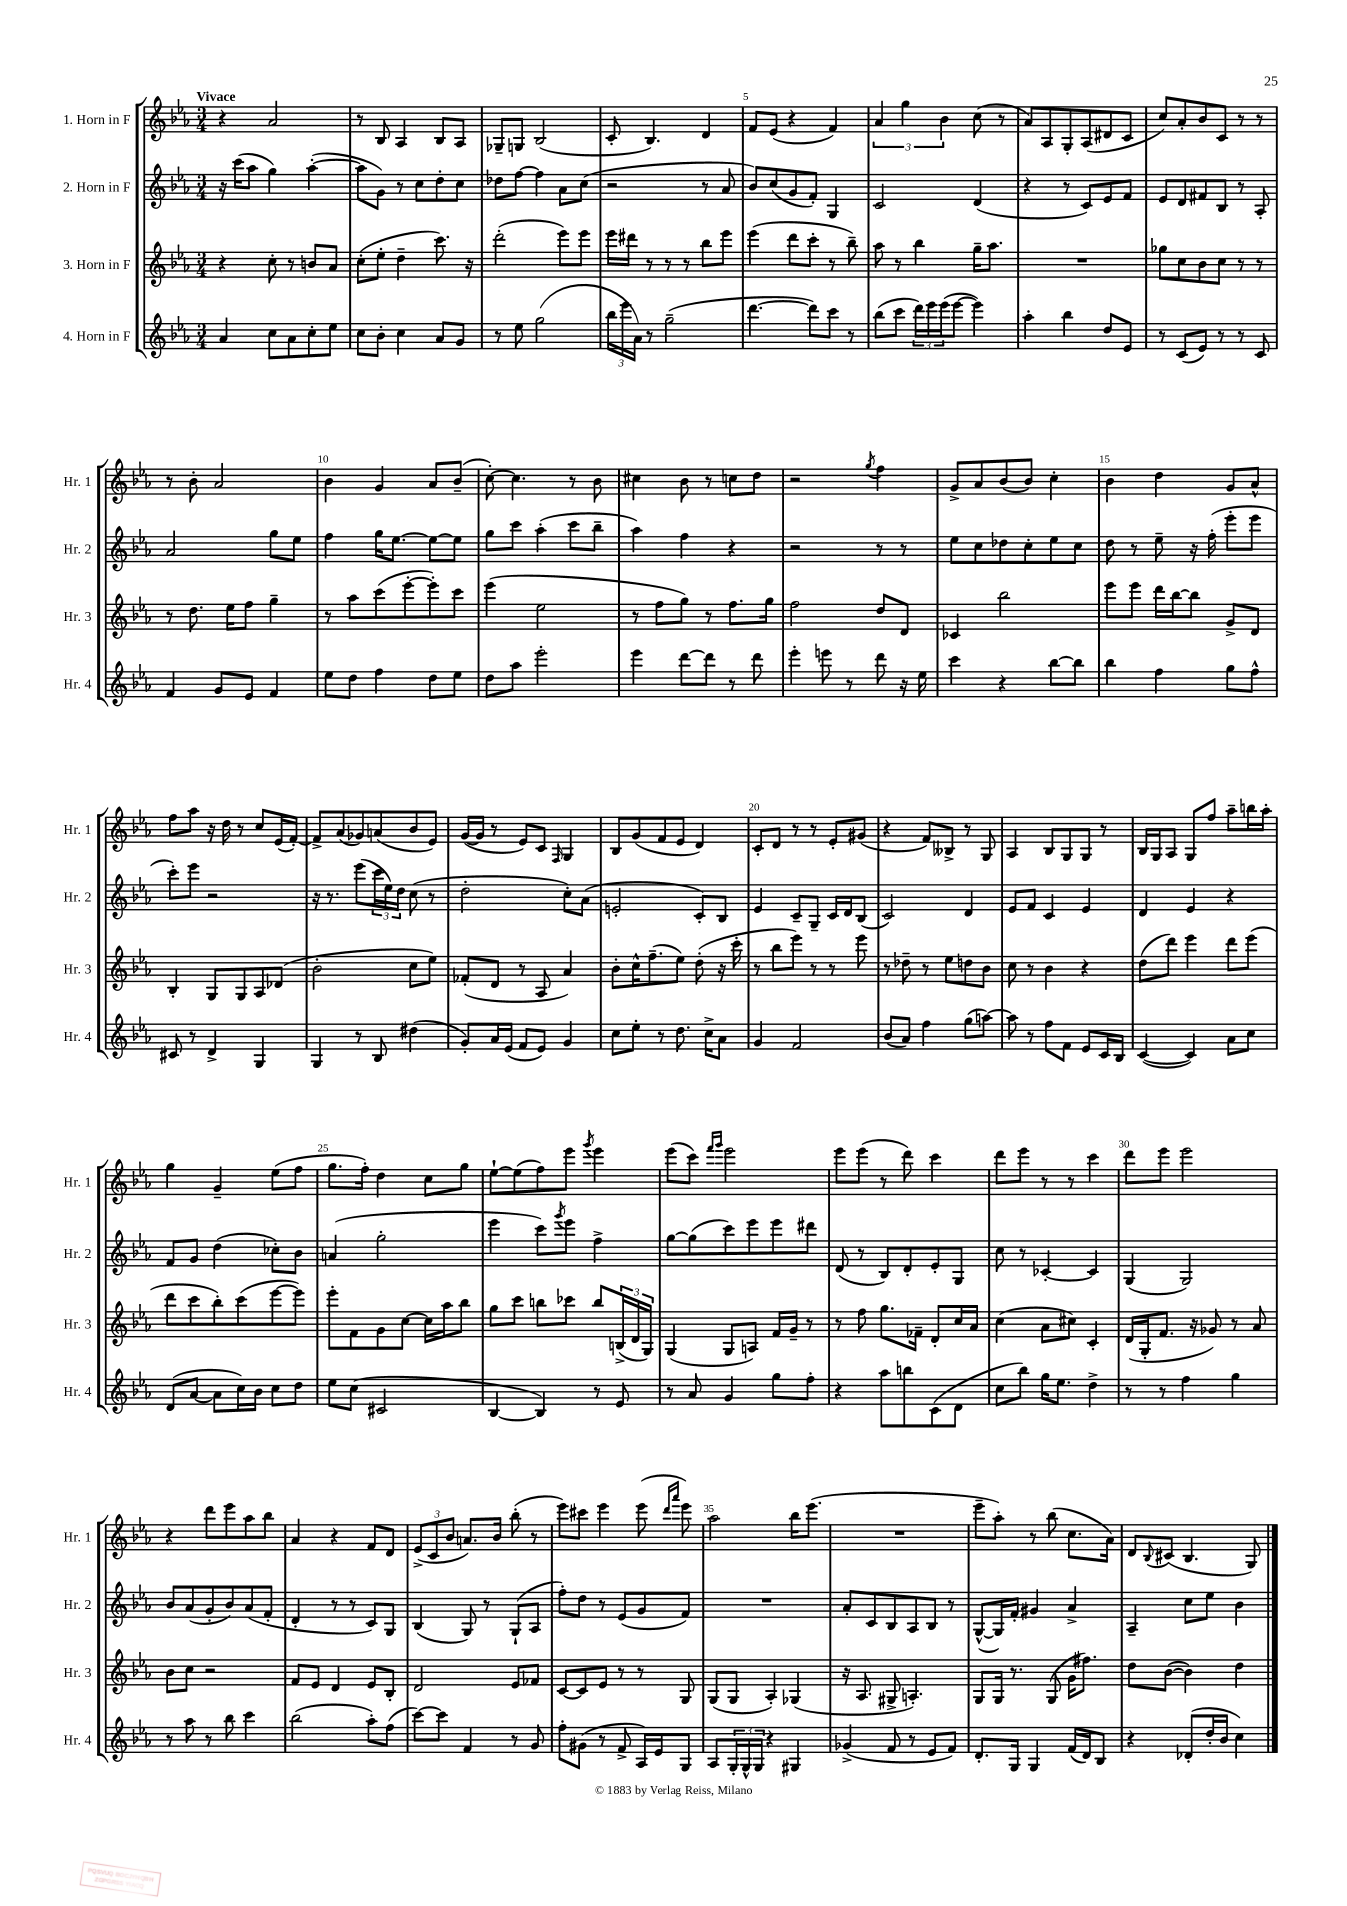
<<
\new StaffGroup <<
\new Staff = "s0" \with { instrumentName = "1. Horn in F" shortInstrumentName = "Hr. 1" } {
    \clef treble \key ees \major \numericTimeSignature \time 3/4 \tempo "Vivace"
    r4 aes'2 |
    r8 bes8 aes4 bes8 aes8 |
    ges8-- g8 bes2( |
    c'8-. bes4.) d'4 |
    f'8 ees'8( r4 f'4) |
    \tuplet 3/2 { aes'4 g''4 bes'4 } c''8( r8 |
    aes'8) aes8 g8-. aes8( dis'8 c'8 |
    c''8) aes'8-. bes'8 c'8 r8 r8 |
    r8 bes'8-. aes'2 |
    bes'4 g'4 aes'8 bes'8--( |
    c''8~-.) c''4. r8 bes'8 |
    cis''4 bes'8 r8 c''8 d''8 |
    r2 \acciaccatura { g''8 } f''4 |
    g'8-> aes'8 bes'8( bes'8) c''4-. |
    bes'4 d''4 g'8 aes'8-^ |
    f''8 aes''8 r16 d''16 r8 c''8 ees'16( f'16~-.) |
    f'8-> aes'8( ges'8) a'8( bes'8 ees'8) |
    g'16~( g'16 r8 ees'8) c'8 \grace { f16 } g4 |
    bes8 g'8( f'8 ees'8 d'4) |
    c'8-. d'8 r8 r8 ees'8-. gis'8( |
    r4 f'8) beses8-> r8 g8 |
    aes4 bes8 g8 g8 r8 |
    bes16 g16 aes8 g8 f''8 aes''8-- b''16 aes''16-. |
    g''4 g'4-- ees''8( f''8 |
    g''8. f''16-.) d''4 c''8 g''8 |
    ees''8~-! ees''8( f''8) ees'''8 \acciaccatura { g'''8 } ees'''4 |
    ees'''8( c'''8) \grace { f'''16 g'''16 } ees'''2 |
    ees'''8 ees'''8( r8 d'''8) c'''4 |
    d'''8 ees'''8 r8 r8 c'''4 |
    d'''8 ees'''8 ees'''2 |
    r4 d'''8 ees'''8 aes''8 bes''8 |
    aes'4 r4 f'8 d'8 |
    \tuplet 3/2 { ees'8->( c'8 bes'8 } a'8.) bes'16 bes''8-.( r8 |
    ees'''8) cis'''8 ees'''4 ees'''8( \grace { d'''16 aes'''16 } ees'''8) |
    aes''2 bes''16 ees'''8.( |
    R2. |
    ees'''8-- aes''8-.) r8 bes''8( c''8. aes'16) |
    d'8 \appoggiatura { bes8 } cis'8( bes4. g8) \bar "|." |
}
\new Staff = "s1" \with { instrumentName = "2. Horn in F" shortInstrumentName = "Hr. 2" } {
    \clef treble \key ees \major \numericTimeSignature \time 3/4
    r16 c'''16( aes''8 g''4) aes''4~-.( |
    aes''8 g'8) r8 c''8 d''8-. c''8 |
    des''8 f''8~ f''4 aes'8 c''8( |
    r2 r8 aes'8 |
    bes'8) c''8( g'8 f'8-.) g4 |
    c'2 d'4( |
    r4 r8 c'8) ees'8 f'8 |
    ees'8 d'8 fis'8 bes8 r8 aes8-. |
    aes'2 g''8 ees''8 |
    f''4 g''16 ees''8.~ ees''8~ ees''8 |
    g''8 c'''8 aes''4-.( c'''8 bes''8-- |
    aes''4) f''4 r4 |
    r2 r8 r8 |
    ees''8 c''8 des''8 c''8-. ees''8 c''8 |
    d''8 r8 ees''8-- r16 f''16-.( ees'''8-. ees'''8 |
    c'''8-.) ees'''8 r2 |
    r16 r8. ees'''8( \tuplet 3/2 { c'''16 ees''16) d''16 } c''8( r8 |
    d''2-. c''8-.) aes'8( |
    e'2-. c'8-.) bes8 |
    ees'4 c'8-- g8-- c'16 d'16 bes8( |
    c'2) d'4 |
    ees'8 f'8 c'4 ees'4 |
    d'4 ees'4 r4 |
    f'8 g'8 d''4( ces''8-.) bes'8 |
    a'4( g''2-. |
    ees'''4 c'''8) \acciaccatura { g'''8 } ees'''8 f''4-> |
    g''8~ g''8( c'''8) ees'''8 ees'''8 dis'''8 |
    d'8( r8 bes8) d'8-. ees'8-. g8 |
    c''8 r8 ces'4~-. ces'4 |
    g4( g2) |
    bes'8 aes'8( g'8-. bes'8) aes'8( f'8-. |
    d'4-. r8 r8 c'8) g8 |
    bes4( g8) r8 g8-!( aes8 |
    f''8-.) d''8 r8 ees'8( g'8 f'8) |
    R2. |
    aes'8-. c'8 bes8 aes8 bes8 r8 |
    g8~-^( g16) f'16-. gis'4 aes'4-> |
    aes4-- c''8 ees''8 bes'4 \bar "|." |
}
\new Staff = "s2" \with { instrumentName = "3. Horn in F" shortInstrumentName = "Hr. 3" } {
    \clef treble \key ees \major \numericTimeSignature \time 3/4
    r4 c''8-. r8 b'8 aes'8 |
    c''8-.( ees''8-. d''4-- c'''8.) r16 |
    d'''2-.( ees'''8) ees'''8 |
    ees'''16 dis'''16 r8 r8 r8 bes''8 ees'''8 |
    ees'''4( d'''8 c'''8-. r8 bes''8--) |
    aes''8 r8 bes''4 g''16-- aes''8. |
    R2. |
    ges''8 c''8 bes'8 c''8 r8 r8 |
    r8 d''8. ees''16 f''8 g''4-- |
    r8 aes''8 c'''8( ees'''8~-. ees'''8-.) c'''8 |
    ees'''4( ees''2 |
    r8 f''8 g''8) r8 f''8. g''16 |
    f''2 d''8 d'8 |
    ces'4 bes''2 |
    ees'''8 ees'''8 d'''16 bes''16~ bes''8 g'8-> d'8 |
    bes4-. g8 g8 aes8 des'8( |
    bes'2-. c''8 ees''8) |
    fes'8-.( d'8 r8 aes8 aes'4) |
    bes'8-. c''16-^ f''8.--( ees''8) d''8-.( r16 c'''16-. |
    r8 bes''8 ees'''8) r8 r8 ees'''8 |
    r8 des''8-- r8 ees''8 d''8 bes'8 |
    c''8 r8 bes'4 r4 |
    d''8( d'''8) ees'''4 d'''8 ees'''8( |
    d'''8 c'''8 bes''8-.) c'''8( ees'''8~ ees'''8) |
    ees'''8-. f'8 g'8 c''8~ c''16 aes''16 bes''8 |
    g''8 c'''8 b''8 ces'''8 b''8 \tuplet 3/2 { b16->( d'16 g16) } |
    g4( g8 a8) f'16 g'16-- r8 |
    r8 f''8 g''8. fes'16-- d'8-. c''16 aes'16 |
    c''4( aes'8 cis''8) c'4-. |
    d'16( g16-. f'8. r16 ges'8) r8 aes'8 |
    bes'8 c''8 r2 |
    f'8 ees'8 d'4 ees'8 bes8-. |
    d'2 ees'8 fes'8 |
    c'8~ c'8 ees'8 r8 r8 g8 |
    g8( g8 aes4-.) ges4( |
    r16 aes8. gis8-> a4.-.) |
    g8 g16 r8. g8( g'16 fis''8.) |
    d''8 bes'8~( bes'4) d''4 \bar "|." |
}
\new Staff = "s3" \with { instrumentName = "4. Horn in F" shortInstrumentName = "Hr. 4" } {
    \clef treble \key ees \major \numericTimeSignature \time 3/4
    aes'4 c''8 aes'8 c''8-. ees''8 |
    c''8 bes'8-. c''4 aes'8 g'8 |
    r8 ees''8 g''2( |
    \tuplet 3/2 { bes''16 ees'''16 aes'16) } r8 g''2--( |
    d'''4.~ d'''8) c'''8 r8 |
    bes''8( c'''8 \tuplet 3/2 { d'''16) ees'''16 ees'''16( } ees'''8~ ees'''4) |
    aes''4-. bes''4 d''8 ees'8 |
    r8 c'8( ees'8) r8 r8 c'8 |
    f'4 g'8 ees'8 f'4 |
    ees''8 d''8 f''4 d''8 ees''8 |
    d''8 aes''8 ees'''2-. |
    ees'''4 d'''8~ d'''8 r8 d'''8 |
    ees'''4-. e'''8 r8 d'''8 r16 ees''16 |
    c'''4 r4 bes''8~ bes''8 |
    bes''4 f''4 g''8 f''8-^ |
    cis'8 r8 d'4-> g4 |
    g4 r8 bes8 dis''4( |
    g'8-.) aes'16 ees'16( f'8 ees'8) g'4 |
    c''8 ees''8-. r8 d''8. c''16-> aes'8 |
    g'4 f'2 |
    bes'8( aes'8) f''4 g''8( a''8~) |
    a''8 r8 f''8 f'8 ees'8 c'16 bes16 |
    c'4~( c'4) aes'8 c''8 |
    d'8( aes'8~ aes'8 c''16) bes'16 c''8 d''8 |
    ees''8 c''8( cis'2 |
    bes4~ bes4) r8 ees'8 |
    r8 aes'8 g'4 g''8 f''8-. |
    r4 aes''8 b''8 c'8( d'8 |
    c''8 bes''8) g''16 ees''8. d''4-> |
    r8 r8 f''4 g''4 |
    r8 aes''8 r8 bes''8 c'''4 |
    bes''2( aes''8-.) f''8( |
    c'''8~) c'''8 f'4 r8 g'8 |
    f''8-. gis'8( r8 f'8-> aes16) ees'16 g8 |
    aes8 \tuplet 3/2 { g16-. g16-^ g16 } r4 gis4 |
    ges'4->( f'8 r8 ees'8 f'8) |
    d'8.-. g16 g4 f'16( d'16) bes8 |
    r4 des'8-.( d''16-. bes'16 c''4) \bar "|." |
}
>>
>>
\layout { \context { \Score \override BarNumber.break-visibility = ##(#f #t #t) barNumberVisibility = #(every-nth-bar-number-visible 5) } }
